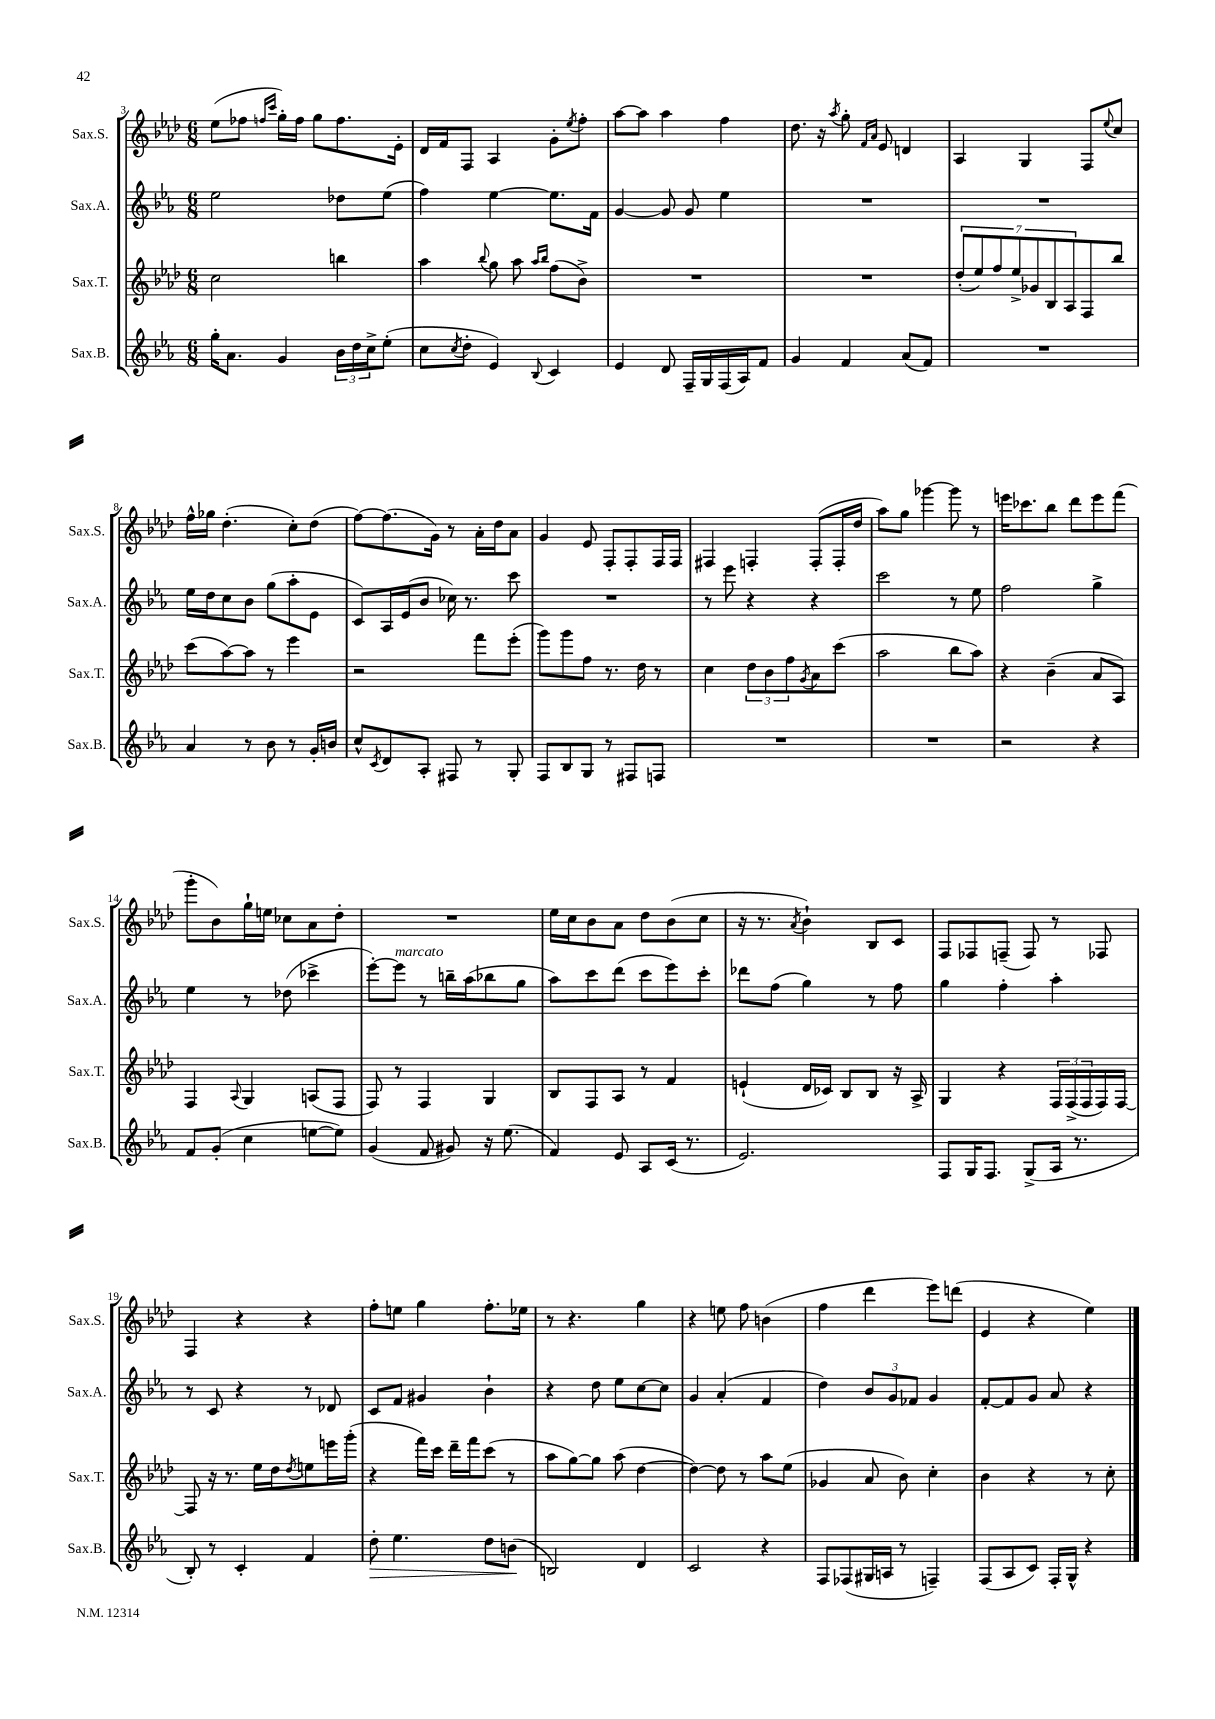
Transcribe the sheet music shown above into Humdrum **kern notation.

**kern	**kern	**kern	**kern
*staff4	*staff3	*staff2	*staff1
*clefG2	*clefG2	*clefG2	*clefG2
*k[b-e-a-]	*k[b-e-a-d-]	*k[b-e-a-]	*k[b-e-a-d-]
*M6/8	*M6/8	*M6/8	*M6/8
16gg'\LK	2cc\	2ee-\	(8ee-\L
8.a-\J	.	.	.
.	.	.	8ff-\J
.	.	.	16qqff/LL
.	.	.	16qqccc/JJ
4g/	.	.	16gg'\LL)
.	.	.	16ff\JJ
.	.	.	8gg\L
24b-\LL	4bb\	8dd-\L	8.ff\
24dd\	.	.	.
24cc^\J	.	.	.
(8ee-'\J	.	(8ee-\J	.
.	.	.	16e-'\Jk
=	=	=	=
8cc\L	4aa-\	4ff\)	16d-/LL
.	.	.	16f/J
8qcc/	.	.	.
8dd'\J	.	.	8F/J
.	8qqbb-/	.	.
4e-/)	8gg\	[4ee-\	4A-/
.	8aa-\	.	.
.	16qqaa-/LL	.	.
8qqB-/	16qqbb-/JJ	.	.
4c/	(8ff\L	8.ee-\]L	8g'\L
.	.	.	8qee-/
.	8b-^\J)	.	8ff'\J
.	.	16f\Jk	.
=	=	=	=
4e-/	2.r	[4g/	[8aa-\L
.	.	.	8aa-\]J
8d/	.	8g/]	4aa-\
16F~/LL	.	8g/	.
16G/	.	.	.
(16F/	.	4ee-\	4ff\
16A-/J)	.	.	.
8f/J	.	.	.
=	=	=	=
4g/	2.r	2.r	8.dd-\
.	.	.	16r
.	.	.	8qaa-/
4f/	.	.	8gg'\
.	.	.	16qqf/LL
.	.	.	16qqa-/JJ
.	.	.	8e-/
(8a-/L	.	.	4d/
8f/J)	.	.	.
=	=	=	=
2.r	(14dd-'/L	2.r	4A-/
.	14ee-/)	.	.
.	14ff/	.	.
.	14ee-^/	.	.
.	.	.	4G/
.	14g-/	.	.
.	14B-/	.	.
.	14A-/	.	.
.	8F/	.	8F/L
.	.	.	8qqee-/
.	8bb-/J	.	8cc/J
=	=	=	=
4a-/	(8ccc\L	16ee-\LL	16ff^^\LL
.	.	16dd\J	16gg-\JJ
.	[8aa-\)	8cc\	(4.dd-'\
8r	8aa-\]J	8b-\J	.
8b-\	8r	(8gg\L	.
8r	4eee-\	8aa-'\	8cc'\L)
16g'/LL	.	8e-\J	(8dd-\J
16b/JJ	.	.	.
=	=	=	=
8cc^^/L	2r	8c/L)	[8ff\L)
8qc/	.	.	.
8d/	.	16A-/L	(8.ff\]
.	.	(16e-/J	.
8A-'/J	.	8b-/J	.
.	.	.	16g\Jk)
8F#/	.	16cc-\)	8r
.	.	8.r	.
8r	8fff\L	.	16a-'\LL
.	.	.	16dd-\J
8G'/	(8eee-'\J	8ccc\	8a-\J
=	=	=	=
8F/L	8ggg\L)	2.r	4g/
8B-/	8ggg\	.	.
8G/J	8ff\J	.	8e-/
8r	8.r	.	8F'/L
8F#/L	.	.	8F'/
.	16dd-\	.	.
8F/J	8r	.	16F/L
.	.	.	16F/JJ
=	=	=	=
2.r	4cc\	8r	4F#/
.	.	8eee-\	.
.	12dd-\L	4r	4F'/
.	12b-\	.	.
.	12ff\	.	.
.	8qg/	.	.
.	8a-\	4r	(8F'/L
.	(8ccc\J	.	16F'/L
.	.	.	16dd-/JJ
=	=	=	=
2.r	2aa-\	2ccc\	8aa-\L)
.	.	.	8gg\J
.	.	.	[4ggg-\
.	8bb-\L	8r	8ggg-\]
.	8aa-\J)	8ee-\	8r
=	=	=	=
2r	4r	2ff\	16eee\LK
.	.	.	8.ccc-\
.	(4b-~\	.	8bb-\J
.	.	.	8ddd-\L
4r	8a-/L	4gg^\	8eee\
.	8A-/J)	.	(8fff\J
=	=	=	=
8f/L	4F/	4ee-\	8ggg'\L
(8g'/J	.	.	8b-\)
.	8qqA-/	.	.
4cc\	4G/	8r	16gg`\L
.	.	.	16ee\JJ
.	.	(8dd-\	8cc-\L
[8ee\L	(8A/L	4ccc-^\	8a-\
8ee\]J)	8F/J	.	8dd-'\J
=	=	=	=
(4g/	8F/)	[8eee-'\L)	2.r
.	8r	8eee-\]J	.
8f/	4F/	8r	.
8g#/)	.	16bb~\LL	.
.	.	(16aa-\J	.
16r	4G/	8bb-\	.
(8.ee-\	.	.	.
.	.	8gg\J	.
=	=	=	=
4f/)	8B-/L	8aa-\L)	16ee-\LL
.	.	.	16cc\J
.	8F/	8ccc\	8b-\
8e-/	8A-/J	(8ddd\J	8a-\J
8A-/L	8r	8ccc\L	8dd-\L
(16c/Jk	4f/	8eee-\)	(8b-\
8.r	.	.	.
.	.	8ccc'\J	8cc\J
=	=	=	=
2.e-/)	(4e`/	8ddd-\L	16r
.	.	.	8.r
.	.	(8ff\J	.
.	.	.	8qa-/
.	16d-/LL	4gg\)	4b-`\)
.	16c-/JJ)	.	.
.	8B-/L	.	.
.	8B-/J	8r	8B-/L
.	16r	8ff\	8c/J
.	16A-^/	.	.
=	=	=	=
8F/L	4G/	4gg\	8F/L
16G/K	.	.	8F-/
8.F/J	.	.	.
.	4r	4ff'\	(8F~/J
(8G^/L	.	.	8F/)
16A-/Jk	24F/LL	4aa-'\	8r
.	(24F^/	.	.
8.r	.	.	.
.	24F/	.	.
.	16F/)	.	8F-/
.	[16F/JJ	.	.
=	=	=	=
8B-'/)	8F/]	8r	4F/
8r	16r	8c/	.
.	8.r	.	.
4c'/	.	4r	4r
.	16ee-\LL	.	.
.	16dd-\J	.	.
.	8qdd-/	.	.
4f/	8ee\	8r	4r
.	16eee\L	8d-/	.
.	(16ggg'\JJ	.	.
=	=	=	=
8dd'\	4r	8c/L	8ff'\L
4.ee-\	.	8f/J	8ee\J
.	16fff\LL)	4g#/	4gg\
.	16ccc\JJ	.	.
.	16ddd-~\LL	.	.
.	16fff\J	.	.
8dd\L	(8ccc\J	4b-`\	8.ff'\L
(8b\J	8r	.	.
.	.	.	16ee-\Jk
=	=	=	=
2B/)	8aa-\L	4r	8r
.	[8gg\)	.	4.r
.	8gg\]J	8dd\	.
.	(8aa-\	8ee-\L	.
4d/	[4dd-\	[8cc\	4gg\
.	.	8cc\]J	.
=	=	=	=
2c/	4dd-\_)	4g/	4r
.	8dd-\]	(4a-'/	8ee\
.	8r	.	8ff\
4r	8aa-\L	4f/	(4b\
.	(8ee-\J	.	.
=	=	=	=
8F/L	4g-/	4dd\)	4ff\
(8F-/	.	.	.
16G#/L	8a-/	12b-/L	4ddd-\
16A/JJ	.	.	.
.	.	12g/	.
8r	8b-\)	.	.
.	.	12f-/J	.
4F~/)	4cc'\	4g/	8eee-\L)
.	.	.	(8ddd\J
=	=	=	=
(8F/L	4b-\	[8f'/L	4e-/
8A-/	.	8f/]	.
8c/J)	4r	8g/J	4r
16F'/LL	.	8a-/	.
16G^^/JJ	.	.	.
4r	8r	4r	4ee-\)
.	8cc'\	.	.
==	==	==	==
*-	*-	*-	*-
